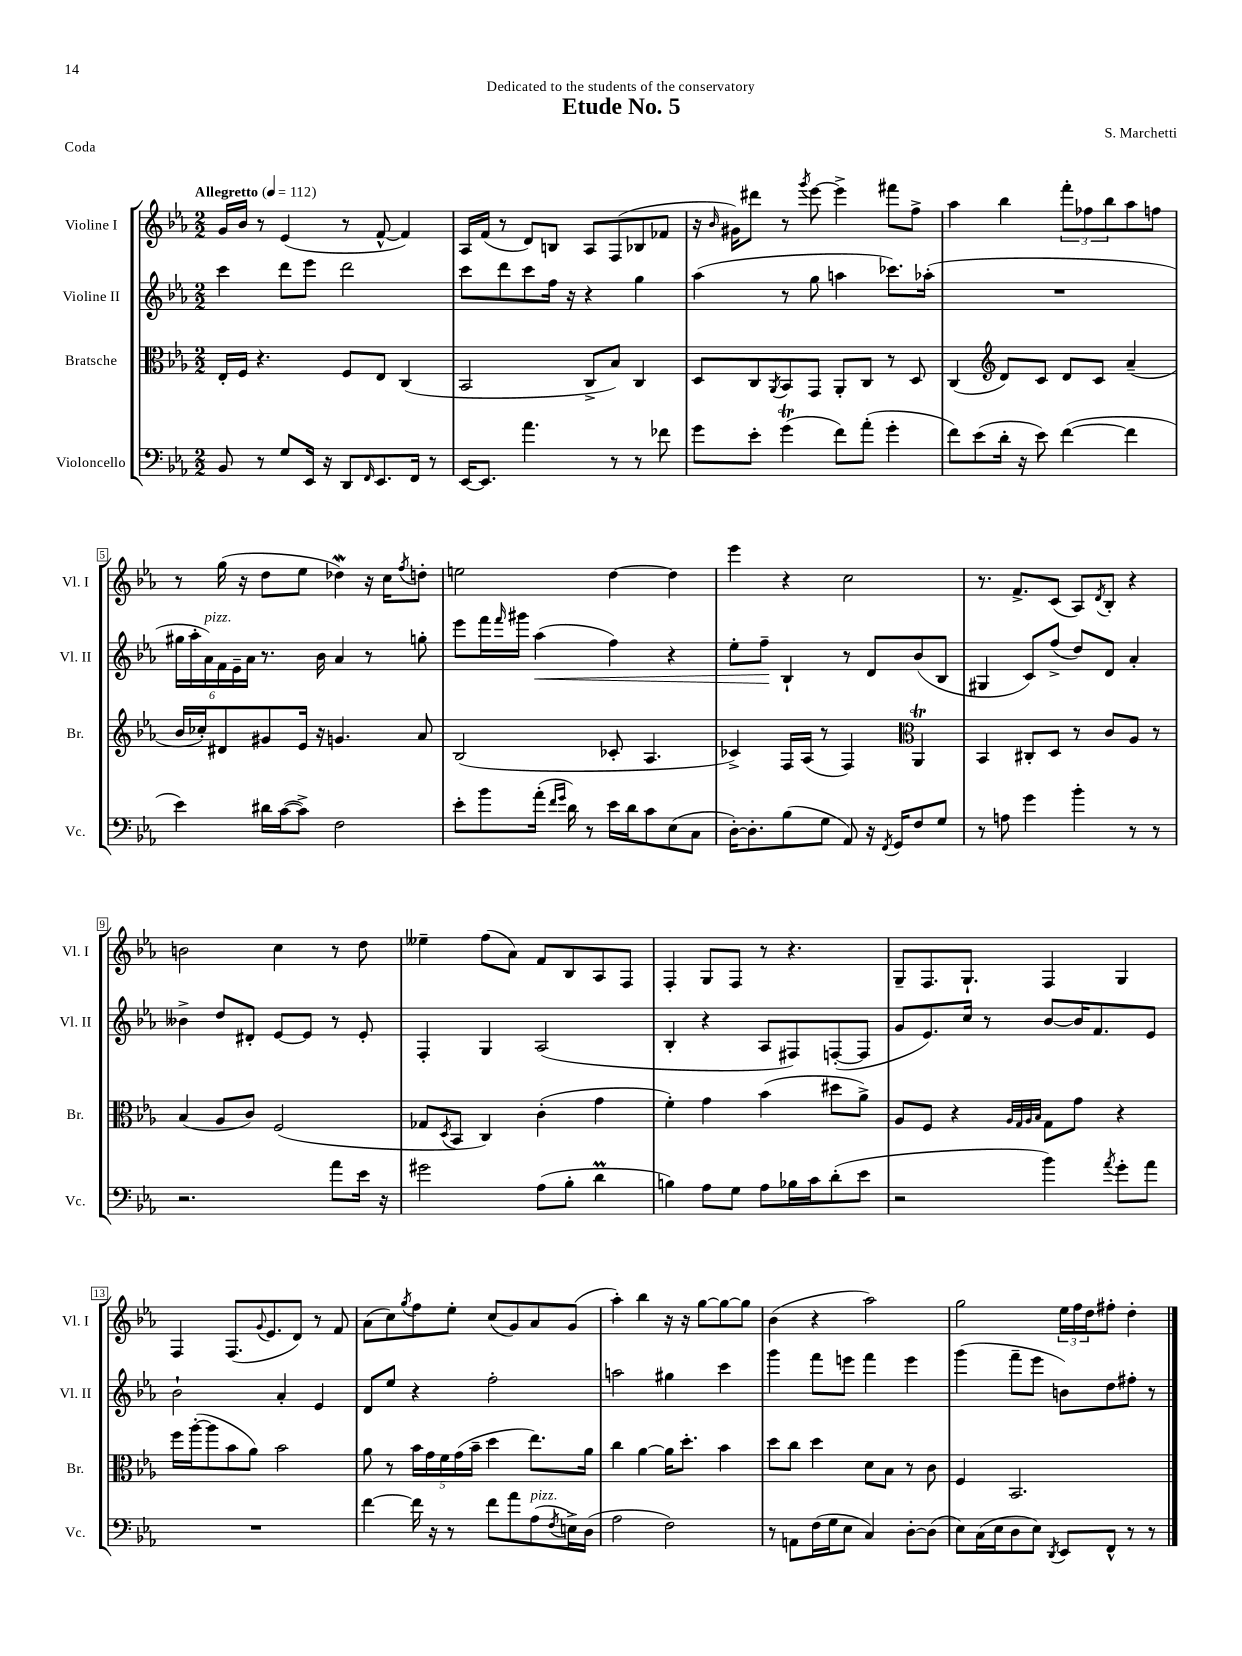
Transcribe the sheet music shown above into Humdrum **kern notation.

**kern	**kern	**kern	**kern
*staff4	*staff3	*staff2	*staff1
*clefF4	*clefC3	*clefG2	*clefG2
*k[b-e-a-]	*k[b-e-a-]	*k[b-e-a-]	*k[b-e-a-]
*M2/2	*M2/2	*M2/2	*M2/2
*MM112	*MM112	*MM112	*MM112
8BB-/	16E-'/LL	4ccc\	16g/LL
.	16F/JJ	.	16b-/JJ
8r	4.r	.	8r
8G/L	.	8ddd\L	(4e-/
16EE-/Jk	.	8eee-\J	.
16r	.	.	.
8DD/L	8F/L	2ddd\	8r
16qqFF/	.	.	.
8.EE-/	8E-/J	.	[8f^^/
.	(4C/	.	4f/])
16FF/Jk	.	.	.
8r	.	.	.
=	=	=	=
[16EE-/LK	2BB-/	8ccc\L	16A-/LL
8.EE-/]J	.	.	(16f/JJ
.	.	8ddd\	8r
4.a-\	.	8ccc\	8d/L)
.	.	16ff\Jk	8B/J
.	.	16r	.
.	8C^/L	4r	8A-/L
8r	8B-/J)	.	(8F/
8r	4C/	4gg\	8B-/
8f-\	.	.	8f-/J
=	=	=	=
8g\L	8D/L	(4aa-\	16r
.	.	.	16qqb-/
.	.	.	16g#\LK)
8e-'\J	8C/	.	8ddd#\J
.	8qAA-/	.	.
(4g\	8BB-/	8r	8r
.	.	.	8qggg/
.	8GG/J	8gg\	[8eee-\
8f\L)	8AA-'/L	4aa\	4eee-^\]
(8a-'\J	8C/J	.	.
4g'\	8r	8.ccc-\L)	8fff#\L
.	8D/	.	8ff^\J
.	.	(16aa-'\Jk	.
=	=	=	=
8f\L)	(4C/	1r	4aa-\
(8e-\	.	.	.
*	*clefG2	*	*
16d'\Jk	8d/L)	.	4bb-\
16r	.	.	.
8e-\)	8c/J	.	.
([4f\	8d/L	.	12fff'\L
.	.	.	12ff-\
.	8c/J	.	.
.	.	.	12bb-\
4f\]	(4a-~/	.	8aa-\
.	.	.	8ff\J
=	=	=	=
4e-\)	16b-/LL	24gg#\LL	8r
.	.	24aa-'\	.
.	16cc-'/J)	.	.
.	.	24a-\)	.
.	8d#/	24f\	(16gg\
.	.	24e-~\	.
.	.	.	16r
.	.	24a-\JJ	.
16d#\LL	8g#/	8.r	8dd\L
([16c\J	.	.	.
8c^\]J)	16e-/Jk	.	8ee-\J
.	16r	16b-\	.
2F\	4.g/	4a-/	4dd-\)
.	.	8r	16r
.	.	.	16cc\LK
.	.	.	8qff/
.	8a-/	8gg'\	8dd'\J
=	=	=	=
8e-'\L	(2B-/	8eee-\L	2ee\
8b-\	.	16fff\L	.
.	.	16qqfff/	.
.	.	16ggg#\JJ	.
(16a-'\Jk	.	(4aa-\	.
16qqf/LL	.	.	.
16qqg/JJ	.	.	.
16d\)	.	.	.
8r	.	.	.
16e-\LL	8c-'/	4ff\)	[4dd\
16d\J	.	.	.
8c\	4.A-/	.	.
(8E-\	.	4r	4dd\]
8C\J	.	.	.
=	=	=	=
[16D'\LK)	4c-^/)	8ee-'\L	4eee-\
8.D'\]	.	.	.
.	.	8ff~\J	.
(8B-\	16F/LL	4B-`/	4r
.	(16A-/JJ	.	.
8G\J	8r	.	.
8AA-/)	4F/)	8r	2cc\
16r	.	8d/L	.
8qFF/	.	.	.
16GG/LK	.	.	.
*	*clefC3	*	*
8F/	4AA-/	(8b-/	.
8G/J	.	8B-/J	.
=	=	=	=
8r	4BB-/	4G#/	8.r
8A\	.	.	.
.	.	.	8.f^/L
4g\	8C#'/L	8c/L)	.
.	8D/J	(8ff^/J	(8c/J
4b-'\	8r	8dd/L)	8A-/L)
.	.	.	8qd/
.	8c/L	8d/J	8B-'/J
8r	8A-/J	4a-'/	4r
8r	8r	.	.
=	=	=	=
2.r	(4B-/	4b--^\	2b\
.	8A-/L	8dd/L	.
.	8c/J)	8d#'/J	.
.	(2F/	[8e-/L	4cc\
.	.	8e-/]J	.
8a-\L	.	8r	8r
16e-\Jk	.	8e-'/	8dd\
16r	.	.	.
=	=	=	=
2g#\	8G-/L	4F'/	4ee--~\
.	8qD/	.	.
.	8BB-/J	.	.
.	4C/)	4G/	(8ff\L
.	.	.	8a-\J)
(8A-\L	(4c'\	(2A-/	8f/L
8B-'\J	.	.	8B-/
4d\	4g\	.	8A-/
.	.	.	8F/J
=	=	=	=
4B\)	4f'\)	4B-'/	4F'/
8A-\L	4g\	4r	8G/L
8G\J	.	.	8F/J
8A-\L	(4b-\	8A-/L	8r
16B-\L	.	8F#/)	4.r
16c\J	.	.	.
(8d'\	8dd#\L	([8F'/	.
8e-\J	8a-^\J)	8F/]J	.
=	=	=	=
2r	8A-/L	8g/L	8G~/L
.	8F/J	8.e-/)	8.F/
.	4r	.	.
.	.	16cc/Jk	8.G`/J
.	.	8r	.
.	32qqA-/LLL	.	.
.	32qqG/	.	.
.	32qqA-/	.	.
.	32qqB-/JJJ	.	.
4b-\)	8G\L	[8b-/L	4F/
.	8g\J	16b-/]K	.
.	.	8.f/	.
8qa-/	.	.	.
8g'\L	4r	.	4G/
8a-\J	.	8e-/J	.
=	=	=	=
1r	16ff\LL	2b-`\	4F/
.	([16aa-'\J	.	.
.	8aa-\]	.	.
.	8b-\	.	(8.F/L
.	8a-\J)	.	.
.	.	.	8qqg/
.	.	.	8.e-/
.	2b-\	4a-'/	.
.	.	.	8d/J)
.	.	4e-/	8r
.	.	.	8f/
=	=	=	=
[4f\	8a-\	8d/L	(8a-\L
.	8r	8ee-/J	8cc\)
.	.	.	8qgg/
16f\]	20b-\LL	4r	8ff\
.	20g\	.	.
16r	.	.	.
.	20f\	.	.
8r	.	.	8ee-'\J
.	(20g\	.	.
.	20b-~\JJ	.	.
8f\L	4dd\	2ff'\	(8cc/L
8a-\	.	.	8g/)
(8A-\	8.ee-\L)	.	8a-/
8qF/	.	.	.
16E^\L)	.	.	(8g/J
(16D\JJ	16a-\Jk	.	.
=	=	=	=
2A-\	4cc\	2aa\	4aa-'\)
.	[4a-\	.	4bb-\
2F\)	16a-\]LK	4gg#\	16r
.	8.dd'\J	.	16r
.	.	.	[8gg\L
.	4b-\	4ccc\	8gg\_
.	.	.	8gg\]J
=	=	=	=
8r	8dd\L	4ggg\	(4b-\
8AA\L	8cc\J	.	.
(16F\L	4dd\	8fff\L	4r
16G\J	.	.	.
8E-\J	.	8eee\J	.
4C/)	8d\L	4fff\	2aa-\)
.	8B-\J	.	.
[8D'\L	8r	4eee\	.
(8D\]J	8c\	.	.
=	=	=	=
8E-\L)	4F/	(4ggg\	2gg\
(16C\L	.	.	.
16E-\J	.	.	.
8D\	2.BB-/	8fff~\L	.
8E-\J)	.	8eee-\J	.
8qDD/	.	.	.
8EE-/L	.	8b\L)	24ee-\LL
.	.	.	24ff\
.	.	.	24dd\J
8FF^^/J	.	8dd\	8ff#'\J
8r	.	8ff#'\J	4dd'\
8r	.	8r	.
==	==	==	==
*-	*-	*-	*-
